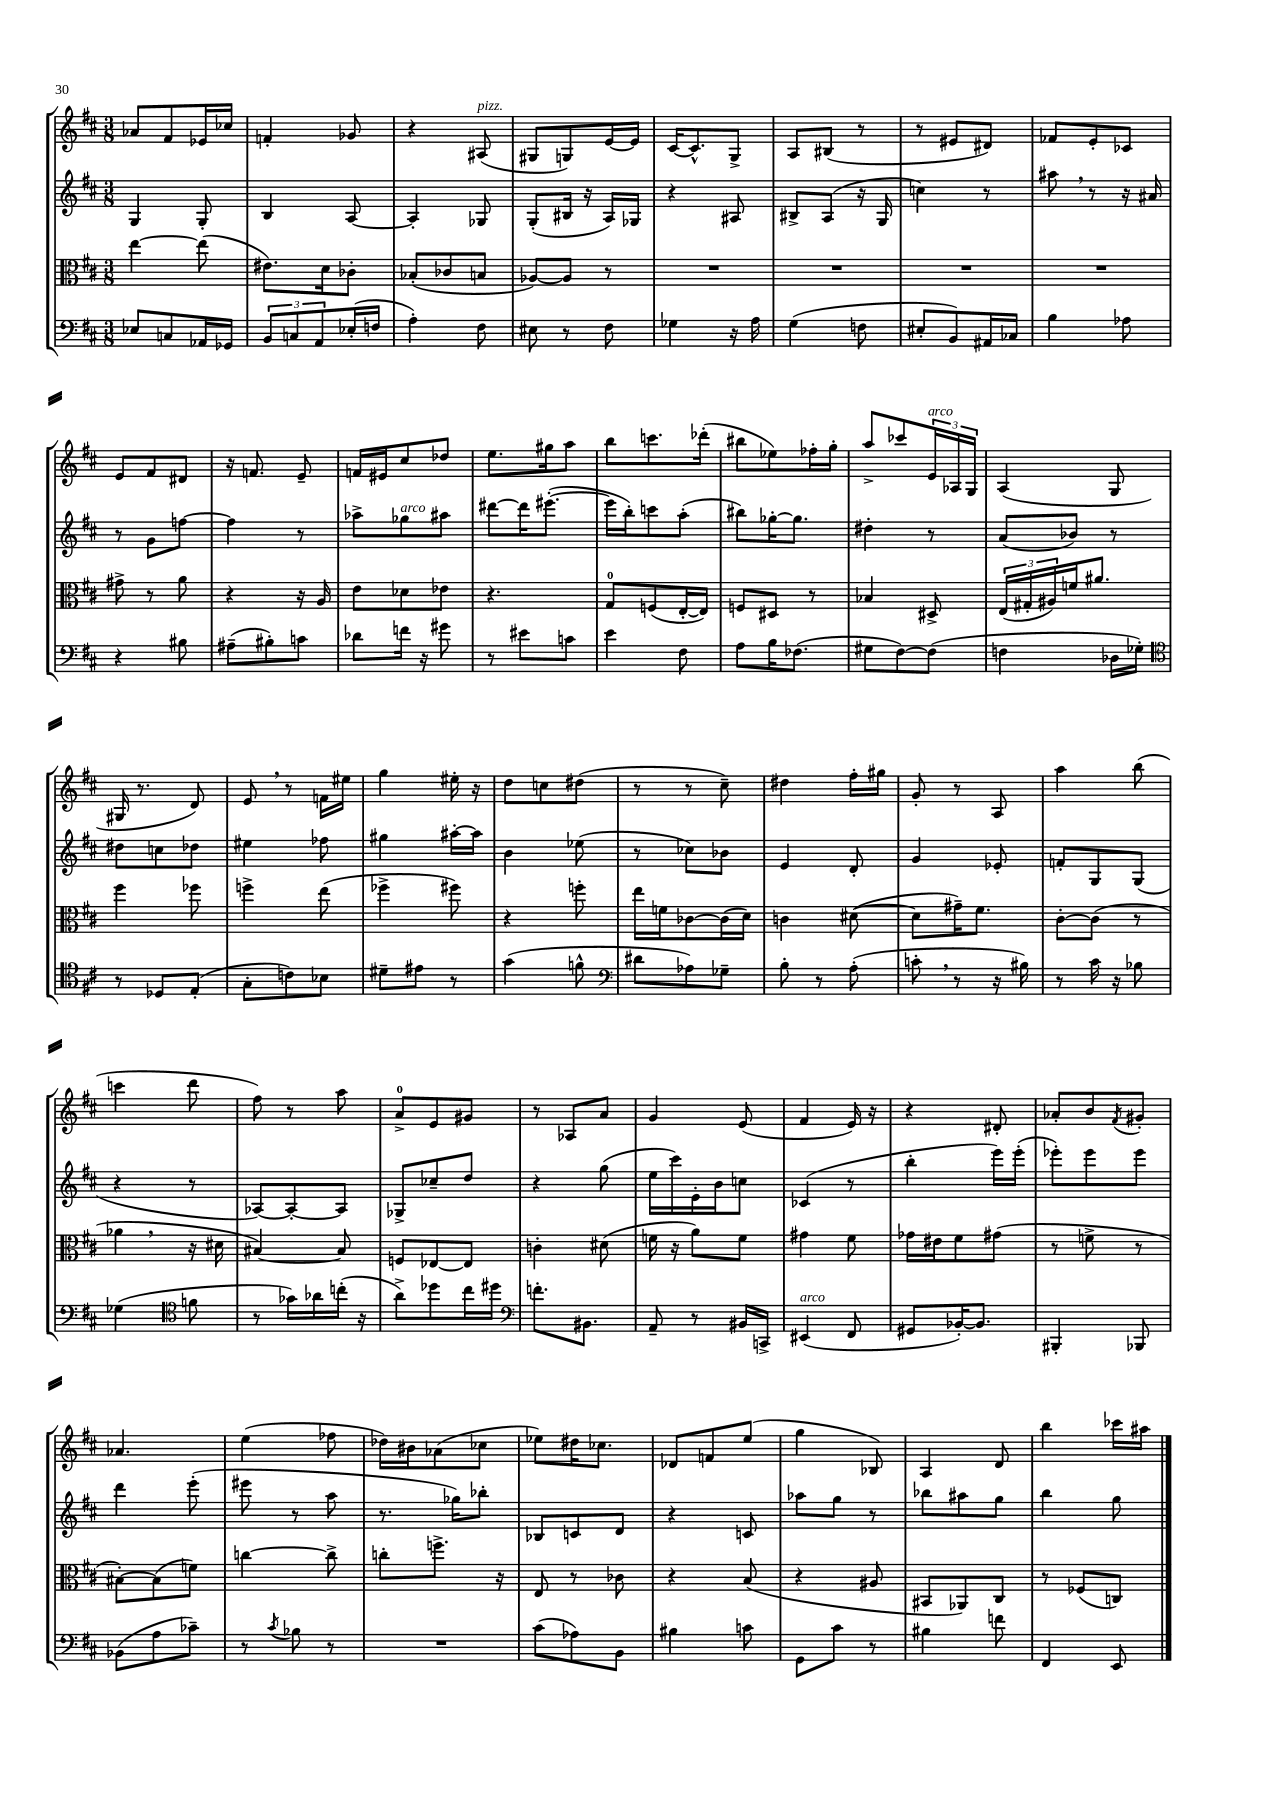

**kern	**kern	**kern	**kern
*staff4	*staff3	*staff2	*staff1
*clefF4	*clefC3	*clefG2	*clefG2
*k[f#c#]	*k[f#c#]	*k[f#c#]	*k[f#c#]
*M3/8	*M3/8	*M3/8	*M3/8
8E-/L	[4ee\	4G/	8a-/L
8C/	.	.	8f#/
16AA-/L	(8ee\]	8G'/	16e-/L
16GG-/JJ	.	.	16cc-/JJ
=	=	=	=
12BB/L	8.e#\L)	4B/	4f'/
12C/	.	.	.
12AA/	.	.	.
.	16d\k	.	.
(16E-'/L	8c-'\J	[8A/	8g-/
16F/JJ	.	.	.
=	=	=	=
4A'\)	(8B-'/L	4A'/]	4r
.	8c-/	.	.
8F#\	8B/J	8G-/	(8A#/
=	=	=	=
8E#\	[8A-/L)	(8G'/L	8G#/L
8r	8A-/]J	16B#/Jk	8G/)
.	.	16r	.
8F#\	8r	16A/LL)	[16e/L
.	.	16G-/JJ	16e/]JJ
=	=	=	=
4G-\	4.r	4r	[16c#/LK
.	.	.	8.c#^^/]
16r	.	8A#/	8G^/J
16A\	.	.	.
=	=	=	=
(4G\	4.r	8B#^/L	8A/L
.	.	(8A/J	(8B#/J
8F\	.	16r	8r
.	.	16G/	.
=	=	=	=
8E#'/L	4.r	4cc\)	8r
8BB/)	.	.	8e#/L
16AA#/L	.	8r	8d#/J)
16C-/JJ	.	.	.
=	=	=	=
4B\	4.r	8aa#\	8f-/L
.	.	8r	8e'/
8A-\	.	16r	8c-/J
.	.	16a#/	.
=	=	=	=
4r	8g#^\	8r	8e/L
.	8r	8g\L	8f#/
8B#\	8a\	[8ff\J	8d#/J
=	=	=	=
(8A#~\L	4r	4ff\]	16r
.	.	.	8.f/
8B#'\)	.	.	.
8c\J	16r	8r	8e~/
.	16A/	.	.
=	=	=	=
8d-\L	8e\L	8aa-^\L	16f/LL
.	.	.	16e#/J
16f\Jk	8d-\	8gg-\	8cc#/
16r	.	.	.
8g#\	8e-\J	8aa#\J	8dd-/J
=	=	=	=
8r	4.r	[8ddd#\L	8.ee\L
8e#\L	.	16ddd#\]K	.
.	.	([8.eee#'\J	16gg#\k
8c\J	.	.	8aa\J
=	=	=	=
4e\	8G/L	16eee#\]LL	8bb\L
.	.	16bb'\J)	.
.	(8F/	8ccc\	8.ccc\
8F#\	[16E'/L	(8aa'\J	.
.	16E/]JJ)	.	(16ddd-'\Jk
=	=	=	=
8A\L	8F/L	8bb#\L)	8bb#\L
16B\K	8D#/J	[16gg-'\K	8ee-\)
(8.F-\J	.	8.gg-\]J	.
.	8r	.	16ff-'\L
.	.	.	16gg'\JJ
=	=	=	=
8G#\L	4B-/	4dd#'\	8aa^/L
[8F#\)	.	.	8ccc-/
(8F#\]J	8D#^/	8r	24e/L
.	.	.	24A-/
.	.	.	24G/JJ
=	=	=	=
4F\	(24E/LL	(8a/L	(4A/
.	24G#'/	.	.
.	24A#/)	.	.
.	16f/J	8b-/J)	.
.	8.a#/J	.	.
16D-\LL	.	8r	8G/
16G-'\JJ)	.	.	.
=	=	=	=
*clefC4	*	*	*
8r	4ff#\	8dd#\L	16G#/
.	.	.	8.r
8D-/L	.	8cc\	.
(8E'/J	8ff-\	8dd-\J	8d/)
=	=	=	=
8G'\L	4ff^\	4ee#\	8e/
8c\)	.	.	8r
8B-\J	(8ee\	8ff-\	16f\LL
.	.	.	16ee#\JJ
=	=	=	=
8d#~\L	4ff-^\	4gg#\	4gg\
8e#\J	.	.	.
8r	8ff#\)	[16aa#'\LL	16ee#'\
.	.	16aa#\]JJ	16r
=	=	=	=
(4g\	4r	4b\	8dd\L
.	.	.	8cc\
8f^^\	8ff'\	(8ee-\	(8dd#\J
=	=	=	=
*clefF4	*	*	*
8d#\L	16ee\LL	8r	8r
.	16f\J	.	.
8A-\)	[8c-\	8cc-\L)	8r
8G-~\J	(16c-\]L	8b-\J	8cc#~\)
.	16d\JJ)	.	.
=	=	=	=
8B'\	4c\	4e/	4dd#\
8r	.	.	.
(8A'\	([8d#\	8d'/	16ff#'\LL
.	.	.	16gg#\JJ
=	=	=	=
8c'\	8d#\]L	4g/	8g'/
8r	16g#~\K)	.	8r
.	8.f#\J	.	.
16r	.	8e-'/	8A/
16B#\)	.	.	.
=	=	=	=
8r	[8c#'\L	8f'/L	4aa\
16c#\	(8c#\]J	8G/	.
16r	.	.	.
8B-\	8r	(8G/J	(8bb\
=	=	=	=
(4G-\	4a-\	4r	4ccc\
*clefC4	*	*	*
8f\	16r	8r	8ddd\
.	16d#\	.	.
=	=	=	=
8r	[4B#/)	[8A-/L)	8ff#\)
16g-\LL)	.	8A-'/_	8r
16a-\	.	.	.
(16cc'\JJ	8B#/]	8A-/]J	8aa\
16r	.	.	.
=	=	=	=
8a^\L)	8F/L	8G-^/L	8a^/L
8dd-\	[8E-/	8cc-~/	8e/
16cc#\L	8E-/]J	8dd/J	8g#/J
16dd#\JJ	.	.	.
=	=	=	=
*clefF4	*	*	*
8.f'\L	4c'\	4r	8r
.	.	.	8A-/L
8.BB#\J	.	.	.
.	(8d#\	(8gg\	8a/J
=	=	=	=
8AA~/	16f\	16ee\LL	4g/
.	16r	16ccc#\)	.
8r	8a\L)	16e'\	.
.	.	16b\J	.
16BB#/LL	8f\J	8cc\J	(8e/
16CC^/JJ	.	.	.
=	=	=	=
(4EE#/	4g#\	(4c-/	4f#/
8FF#/	8f#\	8r	16e/)
.	.	.	16r
=	=	=	=
8GG#/L	16g-\LL	4bb'\	4r
.	16e#\J	.	.
[16BB-'/K)	8f#\	.	.
8.BB-/]J	.	.	.
.	(8g#\J	16eee\LL)	8d#'/
.	.	(16eee'\JJ	.
=	=	=	=
4BBB#'/	8r	8eee-'\L)	8a-'/L
.	8f^\	8eee-\	8b/
.	.	.	8qf#/
8BBB-/	8r	8eee-\J	8g#'/J
=	=	=	=
(8BB-\L	[8B#'\L)	4ddd\	4.a-/
8A\	(8B#\]	.	.
8c-~\J)	8f\J)	(8eee'\	.
=	=	=	=
8r	[4cc\	8eee#\	(4ee\
8qc#/	.	.	.
8B-\	.	8r	.
8r	8cc^\]	8aa\	8ff-\
=	=	=	=
4.r	8cc'\L	8.r	16dd-\LL)
.	.	.	16b#\J
.	8.ff^\J	.	(8a-\
.	.	16gg-\LK)	.
.	.	8bb-'\J	8cc-\J
.	16r	.	.
=	=	=	=
(8c#\L	8E/	8B-/L	8ee-\L)
8A-\)	8r	8c/	16dd#\K
.	.	.	8.cc-\J
8BB\J	8c-\	8d/J	.
=	=	=	=
4B#\	4r	4r	8d-/L
.	.	.	8f/
8c\	(8B/	8c/	(8ee/J
=	=	=	=
8GG\L	4r	8aa-\L	4gg\
8c#\J	.	8gg\J	.
8r	8A#/	8r	8B-/)
=	=	=	=
4B#\	8BB#/L	8bb-\L	4A/
.	8AA-/)	8aa#\	.
8f\	8C#/J	8gg\J	8d/
=	=	=	=
4FF#/	8r	4bb\	4bb\
.	(8F-/L	.	.
8EE/	8C/J)	8gg\	16ccc-\LL
.	.	.	16aa#\JJ
==	==	==	==
*-	*-	*-	*-
